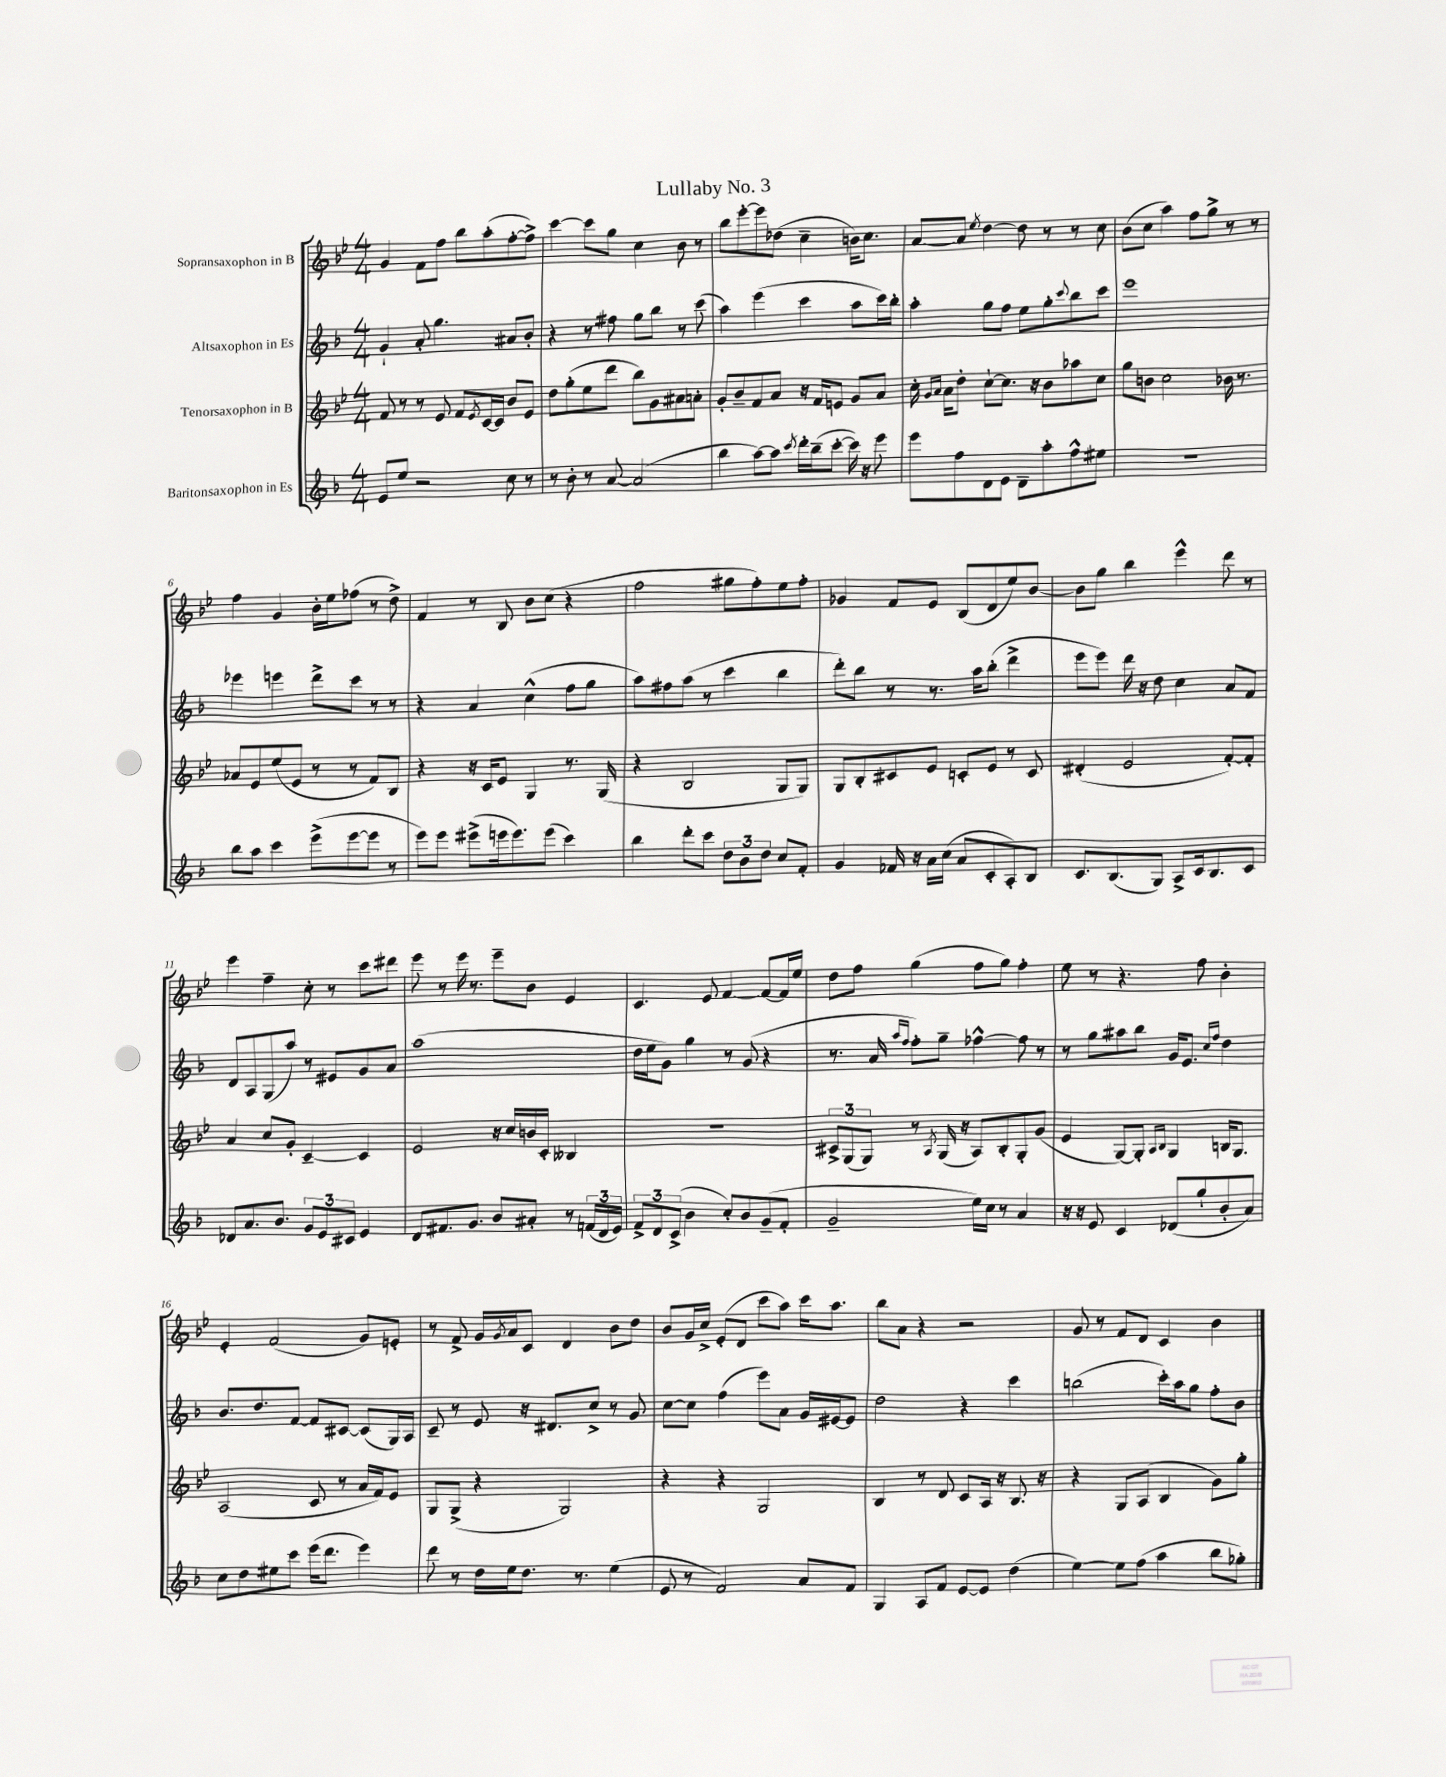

**kern	**kern	**kern	**kern
*staff4	*staff3	*staff2	*staff1
*clefG2	*clefG2	*clefG2	*clefG2
*k[b-]	*k[b-e-]	*k[b-]	*k[b-e-]
*M4/4	*M4/4	*M4/4	*M4/4
8e	8f	4g`	4g
8ee	8r	.	.
2r	8r	8a'	8f
.	8e-	4.gg	8ff
.	8f	.	8bb-
.	8qe-	.	.
.	[16c	.	(8aa'
.	16c]	.	.
8cc	8b-	8a#	[8ff'
8r	8e-	8b-'	8ff^])
=	=	=	=
8r	8dd	4r	[4ccc
8b-'	(8gg'	.	.
8r	8ee-	8r	8ccc]
[8a	8ddd	8ff#	8gg
(2a]	8bb-)	8gg	4cc
.	8g	8bb-	.
.	8a#	8r	8b-
.	8a'	(8ccc	8r
=	=	=	=
4bb-	8g'	4aa)	8bb-
.	8b-~	.	[8eee-'
[8aa)	8f	(4eee	8eee-]
8aa]	8a	.	(8dd-
8qccc	.	.	.
16ddd'	16r	4ccc	4cc~
(16bb-~	16f	.	.
[8ccc'	8e	.	.
16ccc])	8g	8aa	16b)
16r	.	.	8.cc
8eee	8a	16ccc)	.
.	.	16bb-'	.
=	=	=	=
8eee	16cc'	4aa'	[8a
.	16qqg	.	.
.	16qqa	.	.
.	16a	.	.
8ff	8dd'	.	8a]
.	.	.	8qee-
8d	[8cc`	8gg	[4dd
8e	8.cc]	8ff	.
8d~	.	8ee	8dd]
.	16r	.	.
8aa'	8b-	8gg'	8r
.	.	8qqccc	.
8ff^^	8aa-	8bb-	8r
8ee#	8cc	8ccc	8cc
=	=	=	=
1r	8gg	1eee	(8b-
.	8b	.	8cc
.	2cc	.	4aa)
.	.	.	8ff
.	.	.	8gg^
.	16b-	.	8r
.	8.r	.	.
.	.	.	8r
=	=	=	=
8bb-	8a-	4eee-	4ff
8aa	8e-	.	.
4ccc	(8ee-	4eee	4g
.	8e-	.	.
(8eee^	8r	8ddd^	16b-'
.	.	.	16ee-
[8eee	8r	8ccc	(8ff-
8eee]	8f)	8r	8r
8r	8B-	8r	8dd^)
=	=	=	=
8eee)	4r	4r	4f
8eee	.	.	.
(8eee#^	16r	4a	8r
.	16c	.	.
16eee	8e-	.	8B-
8.eee)	.	.	.
.	4G	(4cc^^	8b-
(8eee	.	.	(8cc
4ccc)	8.r	8ff	4r
.	.	8gg	.
.	(16G	.	.
=	=	=	=
4bb-	4r	8aa)	2ff
.	.	8ff#	.
8ddd'	2B-	(8aa	.
8ccc	.	8r	.
12dd	.	4ccc	8gg#
12b-	.	.	.
.	.	.	8ff')
12dd	.	.	.
8cc	8G	4bb-	8ee-
8f'	8G)	.	8ff'
=	=	=	=
4g	8G	8ddd')	4g-
.	8B-'	8bb-	.
16f-	8c#	8r	8f
16r	.	.	.
16a	8e-	8.r	8e-
(16cc	.	.	.
8a	8c'	.	(8B-
.	.	16aa	.
8c'	8e-	(8bb-'	8d
8A')	8r	4ddd^	8ee-)
8B-	8c	.	[8b-
=	=	=	=
8.c	(4d#'	8eee	8b-]
.	.	8eee)	8gg
(8.B-	.	.	.
.	2e-	16ddd	4bb-
.	.	16r	.
8G)	.	8dd	.
8A^	.	4cc	4eee-^^
16c	.	.	.
8.B-	.	.	.
.	[8f')	8a	8ddd
8c	8f']	8f	8r
=	=	=	=
8d-	4a	8d	4eee-
8.a	.	8A	.
.	8cc	(8G	4ff~
8.b-	.	.	.
.	8g'	8aa)	.
12g	[4c~	8r	8cc'
12e	.	.	.
.	.	8e#	8r
12c#	.	.	.
4e	4c]	8g	8ccc
.	.	8a	8ddd#
=	=	=	=
8d	2e-	(1aa	8eee-
8.f#	.	.	8r
.	.	.	16eee-
8.g	.	.	8.r
8b-	16r	.	8eee-~
.	16cc	.	.
8a#'	16b	.	8b-
.	16c'	.	.
8r	4B--	.	4e-
(24f	.	.	.
24d	.	.	.
24e)	.	.	.
=	=	=	=
12f^	1r	16dd	4.c
.	.	16ee	.
12d	.	.	.
.	.	8g)	.
(12c^	.	.	.
4b-	.	4gg	.
.	.	.	8e-
8cc')	.	8r	[4f
8b-	.	(8g	.
(8g~	.	4r	8f_
8f'	.	.	16f]
.	.	.	16ee-
=	=	=	=
2g~	12c#^	8.r	8dd
.	(12G	.	.
.	.	.	8ff
.	12G)	.	.
.	.	16a	.
.	.	16qqaa	.
.	.	16qqff	.
.	8r	8ff')	(4gg
.	8qA	.	.
.	(16G	8gg~	.
.	16r	.	.
16ee)	8A)	[4ff-^^	8ff
16cc	.	.	.
8r	8B-'	.	8gg)
4a	8G'	8ff-]	4ff'
.	(8g	8r	.
=	=	=	=
16r	4e-	8r	8ee-
16r	.	.	.
8e	.	8gg	8r
4c	[8G)	8aa#	4.r
.	8G']	8bb-	.
.	16qqA	.	.
.	16qqB-	.	.
(8d-	4G	16g	.
.	.	8.e	.
8gg`	.	.	8ff
.	.	16qqcc	.
.	.	16qqff	.
8b-'	16B	4dd	4b-'
.	8.G	.	.
8a)	.	.	.
=	=	=	=
8cc	(2A	8.b-	4e-'
8dd	.	.	.
.	.	8.dd	.
8ee#	.	.	(2f
8ccc	.	[8f	.
(16eee	8c	8f]	.
8.ddd	.	.	.
.	8r	[8c#	.
4eee)	16a	(8c#]	8g)
.	16f)	.	.
.	8e-	16G)	8e'
.	.	16A	.
=	=	=	=
8ddd	8G	8c~	8r
8r	(8G^	8r	8f^
16dd	4r	8e	16g
.	.	.	8qg
16ee	.	.	16a
8.dd	.	16r	8c
.	.	8.d#	.
.	2G)	.	4d
8.r	.	.	.
.	.	8cc^	.
(4ee	.	8r	8b-
.	.	8g	8dd
=	=	=	=
8e	4r	[8cc	8b-
8r	.	8cc]	16g
.	.	.	16cc^
2f)	4r	(4ff	(8e-'
.	.	.	8d
.	2G	8eee)	8ccc
.	.	8a	8aa)
8a	.	16g	16ccc
.	.	[16e#	8.aa
8f	.	8e#]	.
=	=	=	=
4G	4B-	2dd	8bb-
.	.	.	8a
8A	8r	.	4r
8f	8d	.	.
[8e	8c	4r	2r
8e]	16A	.	.
.	16r	.	.
(4dd	8.B-	4ccc	.
.	16r	.	.
=	=	=	=
[4ee)	4r	(2bb	8g
.	.	.	8r
8ee]	8G	.	8f
(8ff	(8A	.	8d
4aa	4B-	16ccc')	4c
.	.	16aa	.
.	.	8gg	.
8bb-	8g)	8ff'	4b-
8gg-')	8gg'	8b-	.
==	==	==	==
*-	*-	*-	*-
